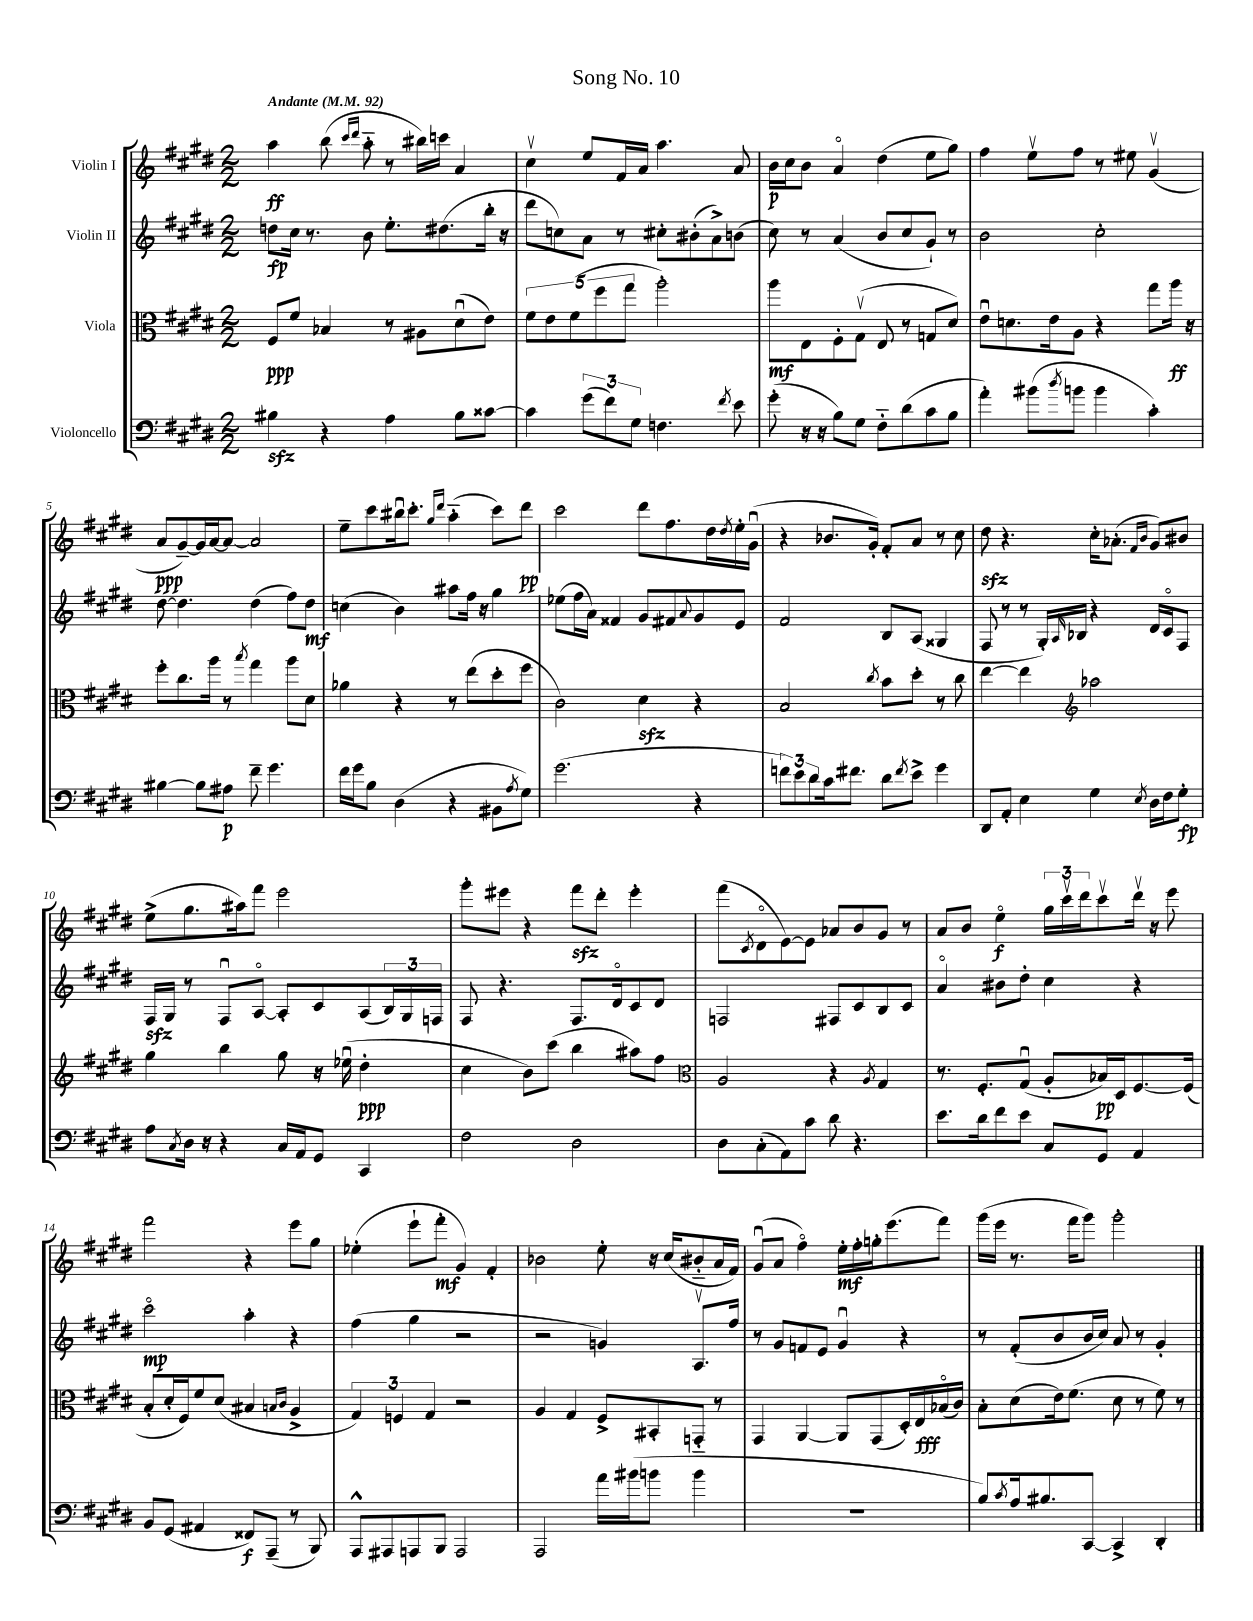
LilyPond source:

\header { title = "Song No. 10" }
<<
\new StaffGroup <<
\new Staff = "s0" \with { instrumentName = "Violin I" } {
    \clef treble \key e \major \numericTimeSignature \time 2/2 \tempo "Andante" 4 = 92
    a''4\ff b''8( \grace { cis'''16 dis'''16 } a''8-_ r8 bis''16) c'''16 a'4 |
    cis''4\upbow e''8 fis'16 a'16 a''4. a'8 |
    b'16\p cis''16 b'8 a'4\flageolet dis''4( e''8 gis''8) |
    fis''4 e''8\upbow fis''8 r8 eis''8 gis'4\upbow( |
    a'8\ppp gis'8~--) gis'16 a'16~ a'8~ a'2 |
    e''8-- cis'''8 bis''16\downbow cis'''8.-. \grace { gis''16 dis'''16 } a''4-_( cis'''8) dis'''8\pp |
    cis'''2 dis'''8 fis''8. dis''16 \acciaccatura { dis''8 } e''16-. gis'16\downbow( |
    r4 bes'8. gis'16-.) fis'8-. a'8 r8 cis''8 |
    dis''8\sfz r4. cis''16-. aes'8.-.( \grace { fis'16 b'16 } gis'8) bis'8 |
    e''8->( gis''8. ais''16) fis'''8 e'''2 |
    gis'''8-. eis'''8 r4 fis'''8\sfz dis'''8-. eis'''4-. |
    fis'''8( \acciaccatura { cis'8 } dis'8\flageolet e'8~) e'8 aes'8 b'8 gis'8 r8 |
    a'8 b'8 e''4\flageolet\f \tuplet 3/2 { gis''16 cis'''16\upbow dis'''16 } cis'''8\upbow dis'''16\upbow r16 e'''8 |
    fis'''2 r4 e'''8 gis''8 |
    ees''4-.( e'''8-! fis'''8-.\mf gis'4) fis'4-. |
    bes'2 e''8-. r16 cis''16( bis'8-_ a'16 fis'16) |
    gis'8\downbow( a'8 fis''4\flageolet) e''16-.\mf fis''16-. g''16-. e'''8.( fis'''8) |
    gis'''16( e'''16 r8. fis'''16 gis'''8) gis'''2-. \bar "|." |
}
\new Staff = "s1" \with { instrumentName = "Violin II" } {
    \clef treble \key e \major \numericTimeSignature \time 2/2
    d''8\fp cis''16 r8. b'8 e''8.-. dis''8.( b''16-. r16 |
    dis'''8 c''8) a'8 r8 cis''8-. bis'8-.( a'8->) b'8( |
    cis''8) r8 a'4( b'8 cis''8 gis'8-!) r8 |
    b'2 cis''2-. |
    dis''8~ dis''4. dis''4( fis''8) dis''8\mf |
    c''4( b'4) ais''8 fis''16 r16 gis''4 |
    ees''8( fis''16 a'16) fisis'4 gis'8 fis'8 \appoggiatura { a'8 } gis'8 e'8 |
    fis'2 b8 a8( gisis4 |
    fis8 r8 r8 gis16-.) \grace { a16 } bes16 r4 dis'16 cis'16\flageolet fis8 |
    fis16\sfz gis16 r8 fis8\downbow a8~\flageolet a8-. cis'8 a8( \tuplet 3/2 { b16) gis16 f16 } |
    fis8 r4. fis8. dis'16\flageolet cis'8 dis'8 |
    f2 fis8 cis'8 b8 cis'8 |
    a'4\flageolet bis'8 dis''8-. cis''4 r4 |
    cis'''2\flageolet\mp a''4-. r4 |
    fis''4( gis''4 r2 |
    r2 g'4) a8.\upbow fis''16 |
    r8 gis'8 f'8 e'8 gis'4\downbow r4 |
    r8 fis'8-.( b'8 b'16 cis''16) a'8 r8 gis'4-. \bar "|." |
}
\new Staff = "s2" \with { instrumentName = "Viola" } {
    \clef alto \key e \major \numericTimeSignature \time 2/2
    fis8\ppp fis'8 bes4 r8 ais8 dis'8\downbow( e'8) |
    \tuplet 5/4 { fis'8 e'8 fis'8( fis''8 gis''8 } a''2-.) |
    a''8\mf e8 fis8-. gis8\upbow( e8 r8 g8 dis'8) |
    e'8\downbow d'8. e'16 a8 r4 gis''8 a''16\ff r16 |
    fis''8-. cis''8. a''16 r8 \acciaccatura { b''8 } gis''4 a''8 dis'8 |
    aes'4 r4 r8 e''8( dis''8-. fis''8 |
    cis'2) dis'4\sfz r4 |
    b2 \acciaccatura { cis''8 } b'8 dis''8-. r8 cis''8 |
    e''4~ e''4 \clef treble aes''2 |
    gis''4 b''4 gis''8 r16 ees''16\downbow( dis''4-.\ppp |
    cis''4 b'8) cis'''8( b''4 ais''8) fis''8 |
    \clef alto a2 r4 \acciaccatura { a8 } gis4 |
    r8. fis8.-. gis8\downbow( a8-. bes16\pp) dis16 fis8.~ fis16( |
    b8-. dis'16-. fis16) fis'8 dis'8( bis4 \grace { b16 cis'16 } a4-> |
    \tuplet 3/2 { gis4) f4 gis4 } r2 |
    a4 gis4 fis8-> bis,8-. g,8-_ r8 |
    gis,4 a,4~ a,8 gis,8( dis16-.) e16\fff bes16\flageolet( cis'16) |
    b8-. dis'8( e'16) fis'8.( dis'8 r8 fis'8) r8 \bar "|." |
}
\new Staff = "s3" \with { instrumentName = "Violoncello" } {
    \clef bass \key e \major \numericTimeSignature \time 2/2
    bis4\sfz r4 a4 bis8 cisis'8~ |
    cisis'4 \tuplet 3/2 { gis'8( fis'8) gis8 } f4. \acciaccatura { fis'8 } e'8 |
    gis'8-.( r16 r16 b8) gis8 fis8-_ dis'8( cis'8 b8 |
    a'4-.) bis'8( \acciaccatura { dis''8 } b'8 b'4 cis'4-.) |
    bis4~ bis8 ais8\p fis'8-- gis'4. |
    fis'16 gis'16 b8 dis4( r4 bis,8 \acciaccatura { a8 } gis8) |
    gis'2.( r4 |
    \tuplet 3/2 { f'8) e'8 dis'8 } cis'16 fis'8. dis'8 \acciaccatura { fis'8 } e'8-> gis'4 |
    dis,8 a,8-. e4 gis4 \acciaccatura { e8 } dis16 fis16 gis8-.\fp |
    a8 \acciaccatura { cis8 } dis16 r16 r4 cis16 a,16 gis,8 cis,4 |
    fis2 dis2 |
    dis8 cis8-.( a,8) cis'8 dis'8 r4. |
    e'8. dis'16 fis'8 e'8 cis8 gis,8 a,4 |
    b,8 gis,8( ais,4 fisis,8\f) a,,8--( r8 b,,8) |
    a,,8-^ ais,,8 a,,8 b,,8 a,,2 |
    a,,2 a'16 bis'16( b'8 b'4 |
    R1 |
    b8) \acciaccatura { cis'8 } a16 bis8. cis,8~ cis,4-> dis,4-. \bar "|." |
}
>>
>>
